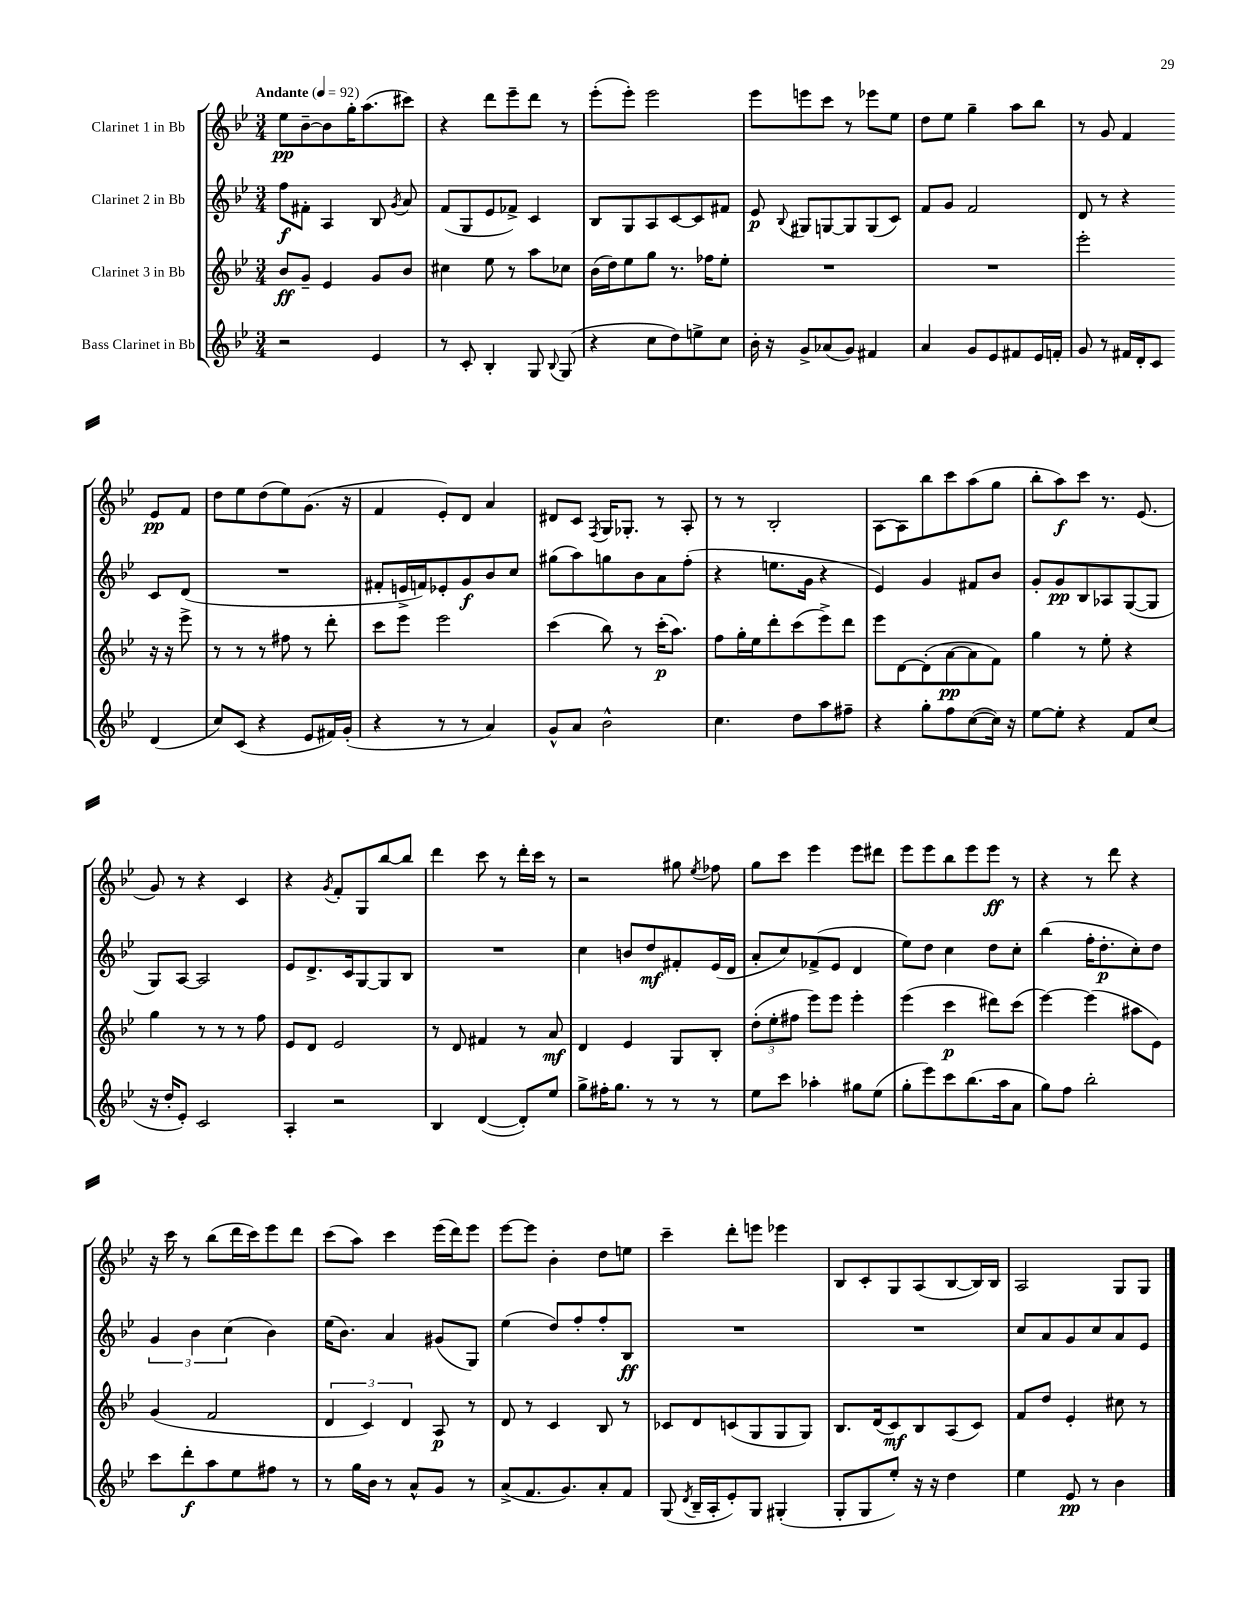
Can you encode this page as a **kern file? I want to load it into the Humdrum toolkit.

**kern	**kern	**kern	**kern
*staff4	*staff3	*staff2	*staff1
*clefG2	*clefG2	*clefG2	*clefG2
*k[b-e-]	*k[b-e-]	*k[b-e-]	*k[b-e-]
*M3/4	*M3/4	*M3/4	*M3/4
*MM92	*MM92	*MM92	*MM92
2r	8b-	8ff	8ee-
.	8g~	8f#'	[8b-~
.	4e-	4A	8b-]
.	.	.	16gg'
.	.	.	(8.aa
4e-	8g	8B-	.
.	.	8qg	.
.	8b-	8a	8ccc#)
=	=	=	=
8r	4cc#	(8f	4r
8c'	.	8G	.
4B-'	8ee-	8e-	8ddd
.	8r	8f-^)	8eee-~
8G	8aa	4c	8ddd
8qqB-	.	.	.
(8G	8cc-	.	8r
=	=	=	=
4r	(16b-	8B-	(8eee-'
.	16dd)	.	.
.	8ee-	8G	8eee-')
8cc	8gg	8A	2eee-
8dd)	8.r	[8c	.
8ee^	.	8c]	.
.	16ff-	.	.
8cc	8ee-'	8f#	.
=	=	=	=
16b-'	2.r	8e-	8eee-
16r	.	.	.
.	.	8qqB-	.
8g^	.	8G#	8eee
(8a-	.	[8G	8ccc
8g)	.	8G]	8r
4f#	.	(8G	8eee-
.	.	8c)	8ee-
=	=	=	=
4a	2.r	8f	8dd
.	.	8g	8ee-
8g	.	2f	4gg~
8e-	.	.	.
8f#	.	.	8aa
16e-	.	.	8bb-
16f'	.	.	.
=	=	=	=
8g	2eee-'	8d	8r
8r	.	8r	8g
16f#	.	4r	4f
16d'	.	.	.
8c	.	.	.
(4d	16r	8c	8e-
.	16r	.	.
.	8eee-^	(8d	8f
=	=	=	=
8cc)	8r	2.r	8dd
(8c	8r	.	8ee-
4r	8r	.	(8dd
.	8ff#	.	8ee-)
8e-	8r	.	(8.g
16f#)	8ddd'	.	.
(16g'	.	.	16r
=	=	=	=
4r	8ccc	8f#'	4f
.	8eee-	16e^	.
.	.	16f)	.
8r	2eee-	8e-'	8e-')
8r	.	8g	8d
4a)	.	8b-	4a
.	.	8cc	.
=	=	=	=
8g^^	(4ccc	(8gg#	8d#
8a	.	8aa)	8c
.	.	.	8qF
2b-^^	8bb-)	8gg	16G
.	.	.	8.G-'
.	8r	8b-	.
.	(16ccc'	8a	8r
.	8.aa)	.	.
.	.	(8ff'	8A'
=	=	=	=
4.cc	8ff	4r	8r
.	16gg'	.	8r
.	16ee-	.	.
.	8ddd'	8.ee	2B-'
8dd	(8ccc	.	.
.	.	16g	.
8aa	8eee-^)	4r	.
8ff#~	8ddd	.	.
=	=	=	=
4r	8eee-	4e-)	[8A
.	[8d	.	8A]
8gg'	(8d']	4g	8bb-
8ff	[8a	.	8ccc
([8cc	8a]	8f#	(8aa
16cc])	8f)	8b-	8gg
16r	.	.	.
=	=	=	=
[8ee-	4gg	8g'	8bb-'
8ee-']	.	8g	8aa)
4r	8r	8B-	8ccc
.	8ee-'	8A-	8.r
8f	4r	([8G	.
.	.	.	(8.e-
(8cc	.	8G]	.
=	=	=	=
16r	4gg	8G)	8g)
16dd'	.	.	.
8e-')	.	[8A	8r
2c	8r	2A]	4r
.	8r	.	.
.	8r	.	4c
.	8ff	.	.
=	=	=	=
4A'	8e-	8e-	4r
.	8d	8.d^	.
.	.	.	8qg
2r	2e-	.	8f'
.	.	16c	.
.	.	[8G	8G
.	.	8G]	[8bb-
.	.	8B-	8bb-]
=	=	=	=
4B-	8r	2.r	4ddd
.	8d	.	.
([4d	4f#	.	8ccc
.	.	.	8r
8d'])	8r	.	16ddd'
.	.	.	16ccc
8ee-	8a	.	8r
=	=	=	=
8gg^	4d	4cc	2r
16ff#'	.	.	.
8.gg	.	.	.
.	4e-	8b	.
8r	.	8dd	.
8r	8G	8f#'	8gg#
.	.	.	8qee-
8r	8B-'	(16e-	8ff-
.	.	16d	.
=	=	=	=
8ee-	(12dd'	8a'	8gg
.	12ee-'	.	.
8ccc	.	8cc)	8ccc
.	12ff#	.	.
4aa-'	8eee-)	(8f-^	4eee-
.	8eee-	8e-	.
8gg#	4eee-'	4d	8eee-
(8ee-	.	.	8ddd#
=	=	=	=
8gg'	(4eee-	8ee-)	8eee-
8eee-)	.	8dd	8eee-
8ccc	4ccc	4cc	8bb-
(8.bb-	.	.	8eee-
.	8ddd#)	8dd	8eee-
16aa	.	.	.
8a	(8ccc	8cc'	8r
=	=	=	=
8gg)	[4eee-)	(4bb-	4r
8ff	.	.	.
2bb-'	(4eee-]	16ff'	8r
.	.	8.dd'	.
.	.	.	8ddd
.	8aa#	8cc')	4r
.	8e-)	8dd	.
=	=	=	=
8ccc	(4g	6g	16r
.	.	.	16ccc
8ddd'	.	.	8r
.	.	6b-	.
8aa	2f	.	(8bb-
.	.	(6cc	.
8ee-	.	.	16ddd
.	.	.	16ccc)
8ff#	.	4b-)	8eee-
8r	.	.	8ddd
=	=	=	=
8r	6d	(16ee-	(8ccc
.	.	8.b-)	.
16gg	.	.	8aa)
.	6c)	.	.
16b-	.	.	.
8r	.	4a	4ccc
.	6d	.	.
8a^^	.	.	.
8g	8A	(8g#	(16eee-
.	.	.	16ddd)
8r	8r	8G)	8eee-
=	=	=	=
(8a^	8d	(4ee-	[8eee-
8.f	8r	.	8eee-]
.	4c	8dd)	4b-'
8.g)	.	.	.
.	.	8ff'	.
8a'	8B-	8ff'	8dd
8f	8r	8B-	8ee
=	=	=	=
(8G	8c-	2.r	4ccc~
8qd	.	.	.
16B-~	8d	.	.
16A'	.	.	.
8e-')	(8c	.	8ddd'
8G	8G	.	8eee
(4G#'	8G	.	4eee-
.	8G)	.	.
=	=	=	=
8G'	8.B-	2.r	8B-
8G	.	.	8c'
.	(16d	.	.
8ee-')	8c)	.	8G
16r	8B-	.	(8A
16r	.	.	.
4dd	(8A	.	[8B-
.	8c)	.	16B-])
.	.	.	16B-
=	=	=	=
4ee-	8f	8cc	2A
.	8dd	8a	.
8e-	4e-'	8g	.
8r	.	8cc	.
4b-	8cc#	8a	8G
.	8r	8e-	8G
==	==	==	==
*-	*-	*-	*-
